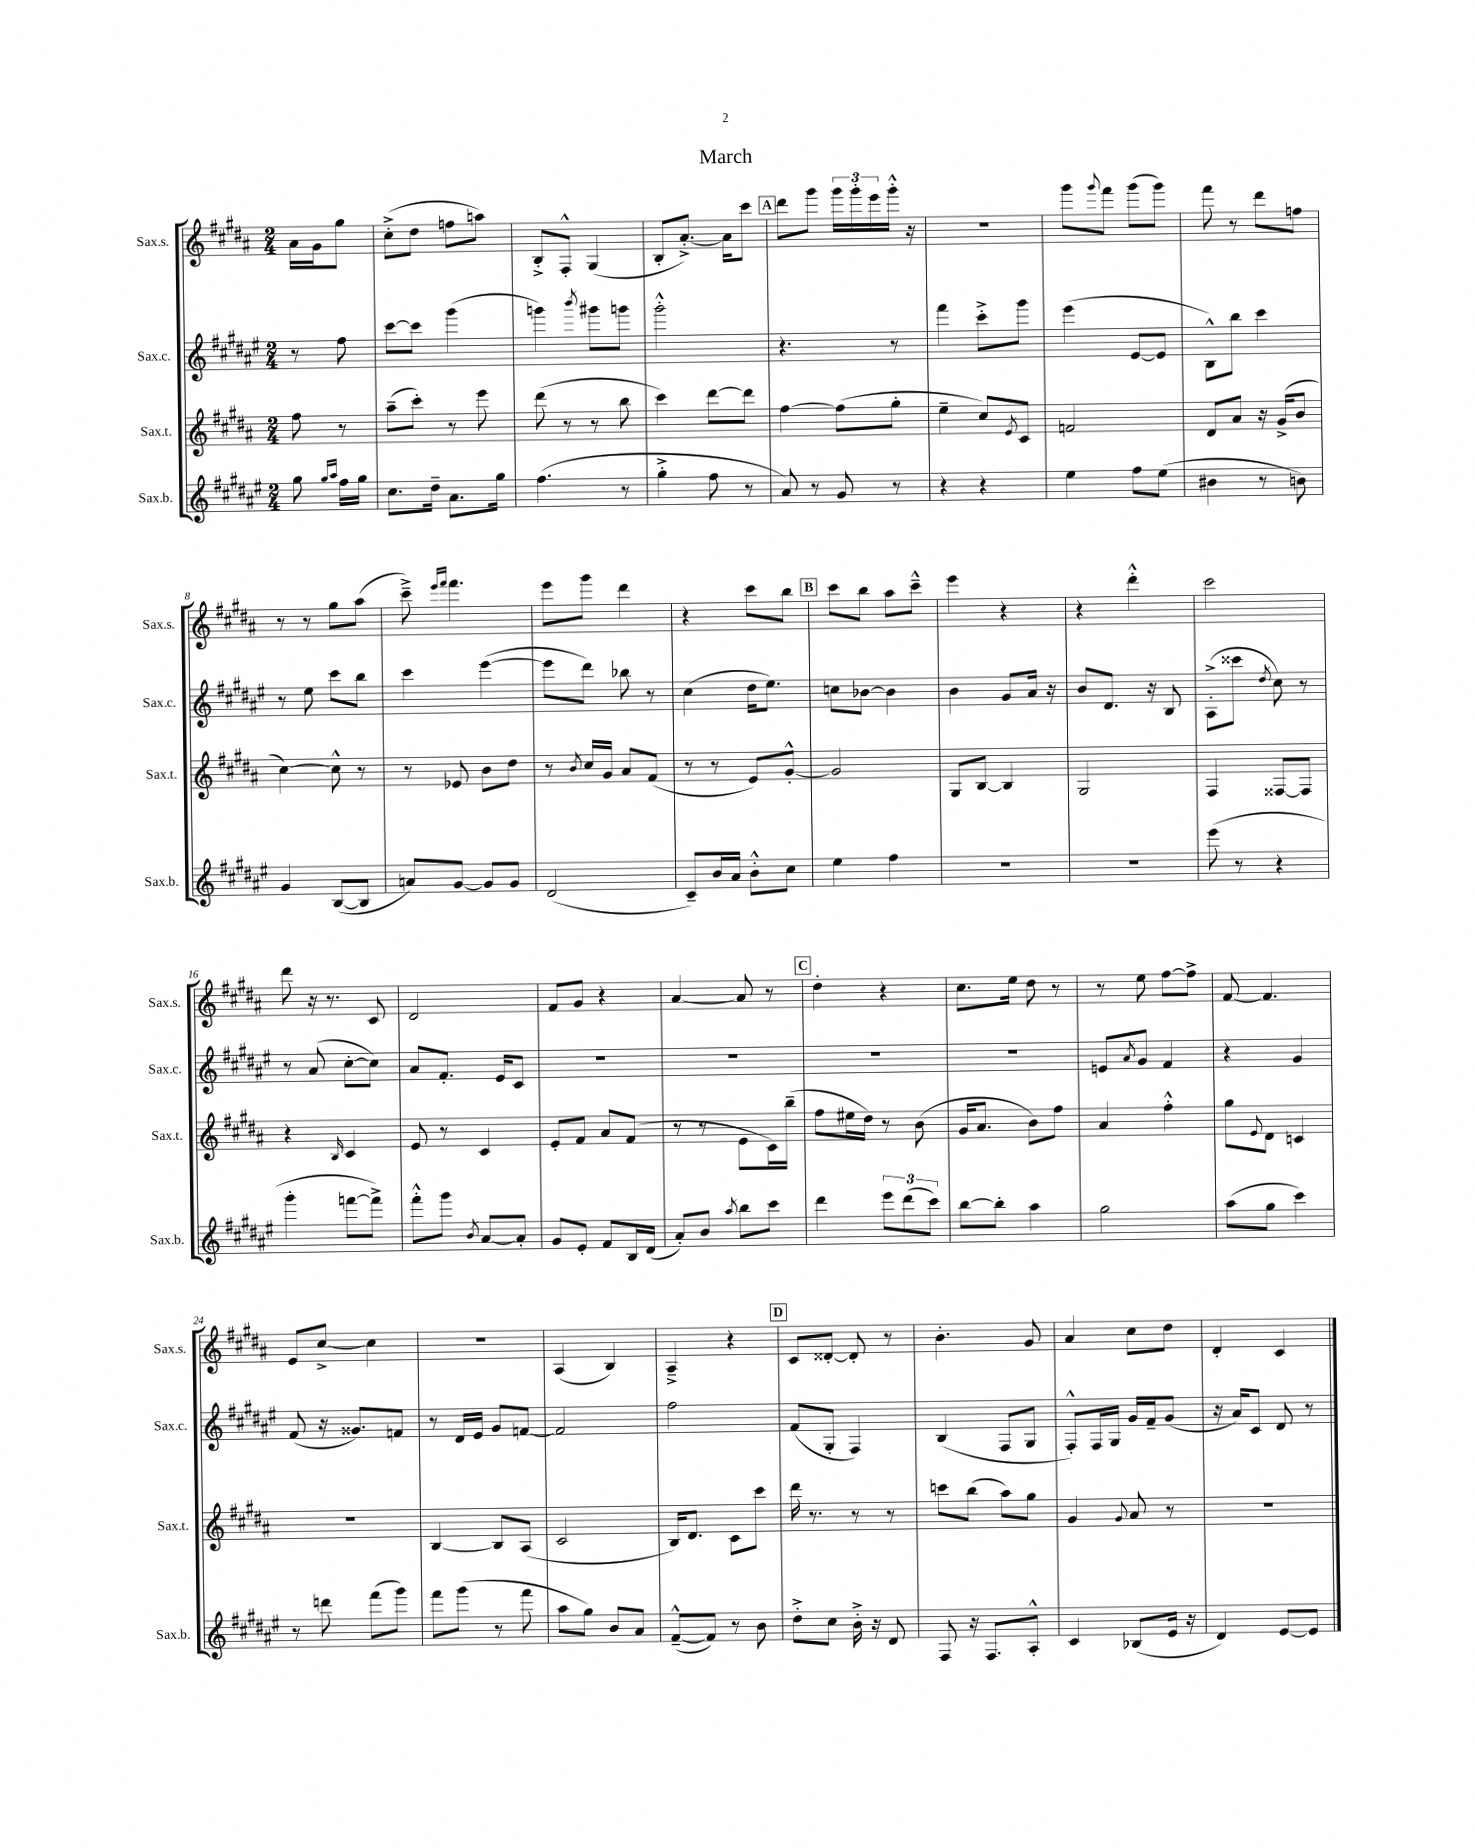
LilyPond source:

\header { title = "March" }
<<
\new StaffGroup <<
\new Staff = "s0" \with { instrumentName = "Sax.s." shortInstrumentName = "Sax.s." } {
    \clef treble \key b \major \numericTimeSignature \time 2/4 \partial 4
    ais'16 gis'16 gis''8 |
    cis''8-.->( dis''8 f''8 a''8) |
    b8-.-> fis8-.-^ gis4( |
    b8-. ais'8.~-.->) ais'16 cis'''8 |
    \mark \markup { \box "A" } dis'''8 gis'''8 \tuplet 3/2 { gis'''16 gis'''16-. e'''16 } gis'''16-.-^ r16 |
    R2 |
    gis'''8 \appoggiatura { gis'''8 } fis'''8 gis'''8( gis'''8) |
    fis'''8 r8 dis'''8 f''8 |
    r8 r8 gis''8 ais''8( |
    cis'''8--->) \grace { e'''16 fis'''16 } fis'''4. |
    e'''8 gis'''8 dis'''4 |
    r4 cis'''8 b''8 |
    \mark \markup { \box "B" } cis'''8 b''8 ais''8 cis'''8---^ |
    e'''4 r4 |
    r4 dis'''4-.-^ |
    cis'''2 |
    dis'''8 r16 r8. cis'8 |
    dis'2 |
    fis'8 gis'8 r4 |
    ais'4~ ais'8 r8 |
    \mark \markup { \box "C" } dis''4-. r4 |
    cis''8. e''16 dis''8 r8 |
    r8 e''8 fis''8~ fis''8-> |
    fis'8~ fis'4. |
    e'8 cis''8~-> cis''4 |
    R2 |
    ais4( b4) |
    ais4---> r4 |
    \mark \markup { \box "D" } cis'8 disis'8~-. disis'8-. r8 |
    b'4.-. gis'8 |
    ais'4 cis''8 dis''8 |
    dis'4-. cis'4 \bar "|." |
}
\new Staff = "s1" \with { instrumentName = "Sax.c." shortInstrumentName = "Sax.c." } {
    \clef treble \key fis \major \numericTimeSignature \time 2/4 \partial 4
    r8 fis''8 |
    cis'''8~ cis'''8 gis'''4( |
    g'''4) \acciaccatura { b'''8 } gis'''8 g'''8 |
    gis'''2-.-^ |
    \mark \markup { \box "A" } r4. r8 |
    fis'''4 cis'''8-.-> gis'''8 |
    eis'''4( eis'8~ eis'8 |
    b8-^) b''8 cis'''4 |
    r8 eis''8 cis'''8 b''8 |
    cis'''4 eis'''4~( |
    eis'''8 dis'''8) bes''8 r8 |
    cis''4( dis''16 eis''8.) |
    \mark \markup { \box "B" } c''8 bes'8~ bes'4 |
    b'4 gis'8 ais'16 r16 |
    b'8 dis'8. r16 b8 |
    ais8-.->( cisis'''8 \acciaccatura { dis''8 } cis''8) r8 |
    r8 ais'8( cis''8~-. cis''8) |
    ais'8 fis'8.-. eis'16 cis'8 |
    R2 |
    R2 |
    \mark \markup { \box "C" } R2 |
    R2 |
    e'8 \acciaccatura { ais'8 } gis'8 fis'4 |
    r4 gis'4 |
    fis'8( r16 gisis'8.) f'8 |
    r8 dis'16 eis'16 gis'8 f'8~ |
    f'2 |
    fis''2 |
    \mark \markup { \box "D" } fis'8( gis8-. fis4) |
    b4( fis8 gis8 |
    fis8-.-^) fis16 gis16 gis'16 fis'16-- gis'8( |
    r16 ais'16) cis'8 dis'8 r8 \bar "|." |
}
\new Staff = "s2" \with { instrumentName = "Sax.t." shortInstrumentName = "Sax.t." } {
    \clef treble \key b \major \numericTimeSignature \time 2/4 \partial 4
    fis''8 r8 |
    ais''8--( cis'''8-.) r8 e'''8 |
    dis'''8( r8 r8 b''8 |
    cis'''4) dis'''8~ dis'''8 |
    \mark \markup { \box "A" } fis''4~ fis''8( gis''8-. |
    e''4-- cis''8) \acciaccatura { e'8 } cis'8 |
    f'2 |
    dis'8 ais'8 r16 gis'16->( b'8 |
    cis''4~) cis''8-^ r8 |
    r8 ees'8 b'8 dis''8 |
    r8 \acciaccatura { b'8 } cis''16 gis'16 ais'8 fis'8( |
    r8 r8 e'8) gis'8~-.-^ |
    \mark \markup { \box "B" } gis'2 |
    gis8 b8~ b4 |
    gis2 |
    fis4 fisis8~ fisis8 |
    r4 \grace { b16 } cis'4 |
    e'8 r8 cis'4 |
    e'8-. fis'8 ais'8 fis'8( |
    r8 r8 e'8 cis'16) b''16--( |
    \mark \markup { \box "C" } fis''8 eis''16 dis''16) r8 b'8( |
    gis'16 ais'8. b'8) fis''8 |
    ais'4 fis''4-.-^ |
    gis''8 \appoggiatura { e'8 } dis'8 c'4 |
    R2 |
    b4~ b8 ais8( |
    cis'2 |
    b16) dis'8. cis'8 cis'''8 |
    \mark \markup { \box "D" } dis'''16 r8. r8 r8 |
    c'''8 b''8( ais''8) gis''8 |
    gis'4 \appoggiatura { gis'8 } ais'8 r8 |
    R2 \bar "|." |
}
\new Staff = "s3" \with { instrumentName = "Sax.b." shortInstrumentName = "Sax.b." } {
    \clef treble \key fis \major \numericTimeSignature \time 2/4 \partial 4
    gis''8 \grace { gis''16 ais''16 } fis''16 gis''16 |
    cis''8. dis''16-- ais'8. gis''16 |
    fis''4.( r8 |
    gis''4-.-> fis''8 r8 |
    \mark \markup { \box "A" } ais'8) r8 gis'8 r8 |
    r4 r4 |
    eis''4 fis''8 eis''8( |
    bis'4 r8 b'8) |
    gis'4 b8~( b8 |
    a'8) gis'8~ gis'8 gis'8 |
    dis'2( |
    cis'8--) b'16 ais'16 b'8-.-^ cis''8 |
    \mark \markup { \box "B" } eis''4 fis''4 |
    R2 |
    R2 |
    eis'''8( r8 r4 |
    gis'''4-. f'''8~ f'''8->) |
    fis'''8-.-^ gis'''8 \acciaccatura { b'8 } ais'8~ ais'8-. |
    gis'8 eis'8-. fis'8 b16 dis'16( |
    ais'8-.) b'8 \acciaccatura { ais''8 } b''8 cis'''8 |
    \mark \markup { \box "C" } dis'''4 \tuplet 3/2 { eis'''8 dis'''8( cis'''8) } |
    b''8~ b''8-. ais''4 |
    gis''2 |
    ais''8( gis''8 cis'''4) |
    r8 d'''8 fis'''8( gis'''8) |
    fis'''8 gis'''8( r8 fis'''8 |
    ais''8 gis''8) b'8 ais'8 |
    fis'8~---^( fis'8) r8 b'8 |
    \mark \markup { \box "D" } dis''8-.-> cis''8 b'16-.-> r16 dis'8 |
    fis8 r16 fis8. ais8-.-^ |
    cis'4 bes8( eis'16 r16 |
    dis'4) eis'8~ eis'8 \bar "|." |
}
>>
>>
